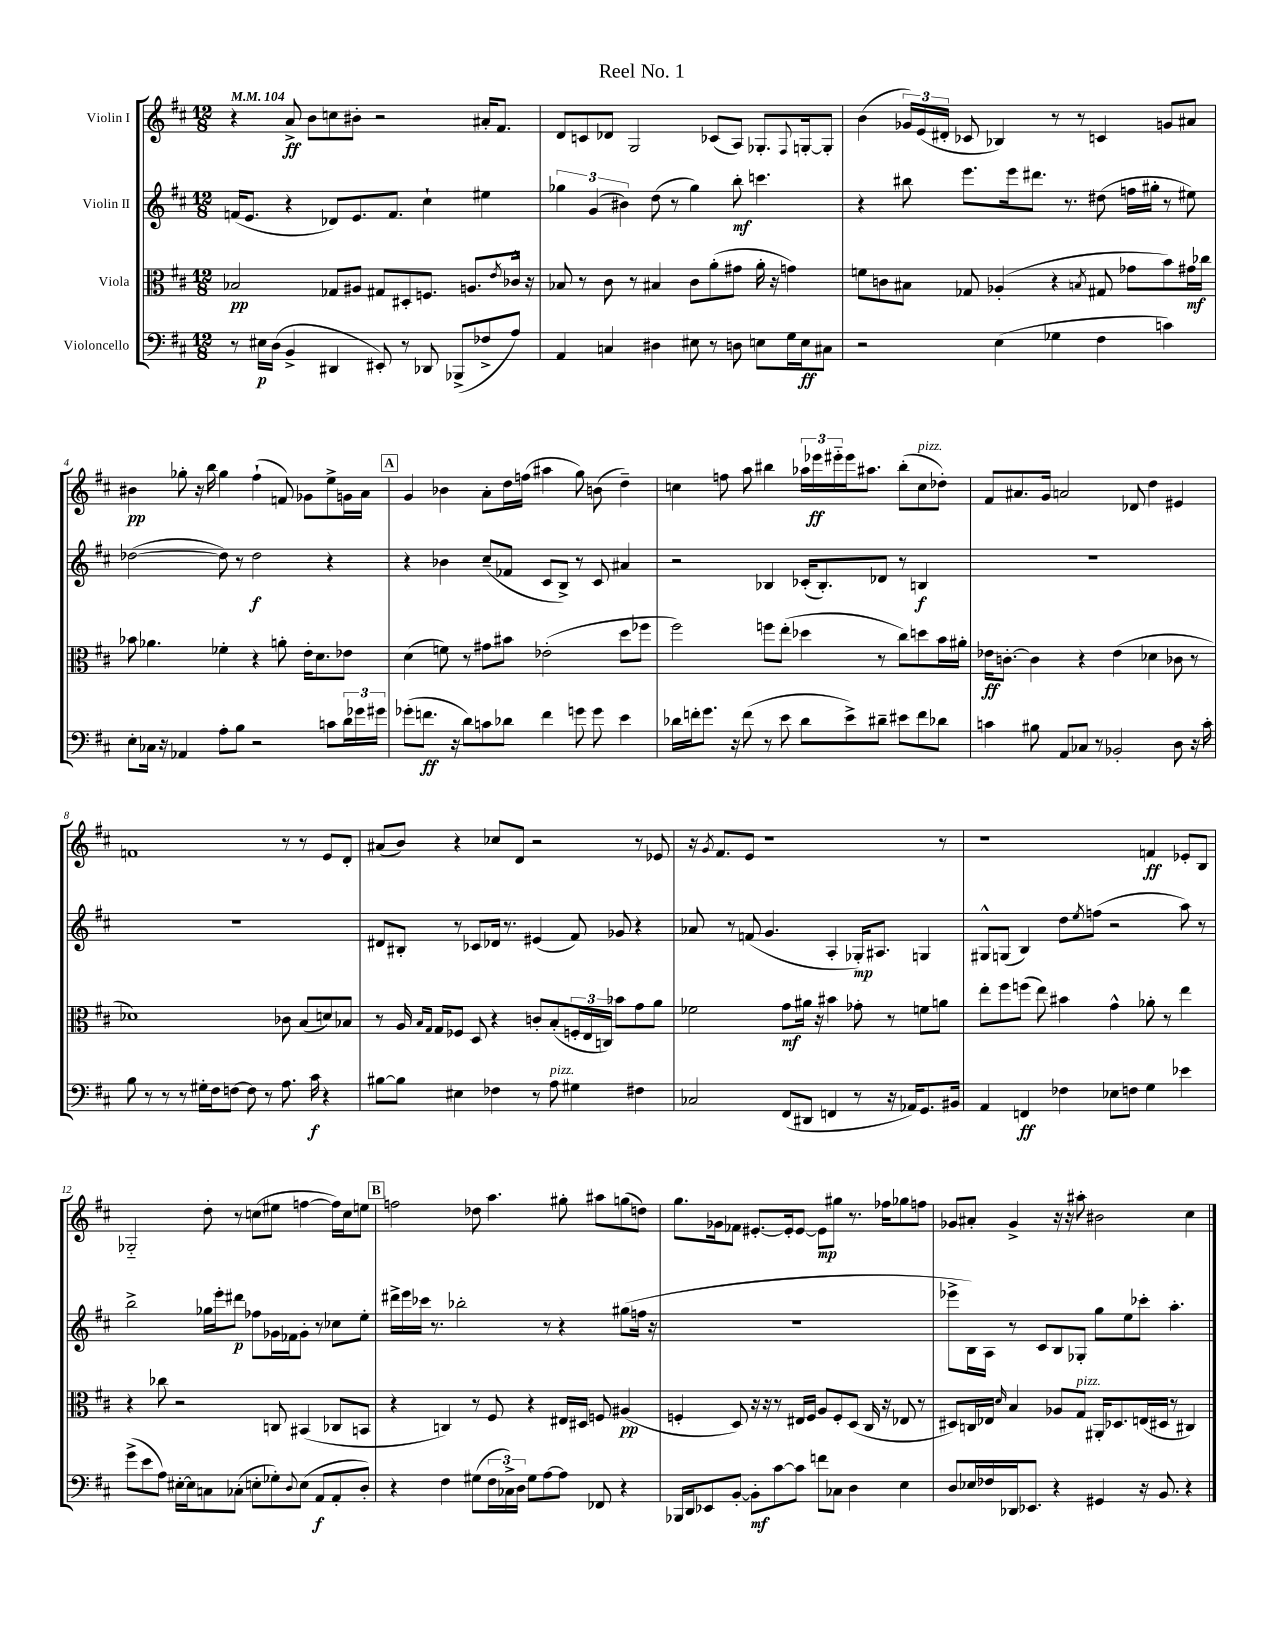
\header { title = "Reel No. 1" }
<<
\new StaffGroup <<
\new Staff = "s0" \with { instrumentName = "Violin I" } {
    \clef treble \key d \major \numericTimeSignature \time 12/8 \tempo 4 = 104
    r4 a'8->\ff b'8 c''8 bis'8-. r2 ais'16-. fis'8. |
    d'8 c'8 des'8 g2 ces'8( a8) ges8.-. \appoggiatura { fis8 } g16~-. g8-. |
    b'4( \tuplet 3/2 { ges'16) e'16( dis'16-. } ces'8 bes4) r8 r8 c'4 g'8 ais'8 |
    bis'4\pp ges''8-. r16 b''16 ges''4 fis''4-!( f'8) ges'8 e''8-> g'16 a'16 |
    \mark \markup { \box "A" } g'4 bes'4 a'8-. d''16 f''16( ais''4 g''8) b'8( d''4--) |
    c''4 f''8 a''8 bis''4 \tuplet 3/2 { aes''16 ees'''16\ff eis'''16-_ } eis'''16 ais''8. bis''8-.( c''8^\markup { \italic "pizz." } des''8-.) |
    fis'8 ais'8. g'16 a'2 des'8 d''4 eis'4 |
    f'1 r8 r8 e'8 d'8-. |
    ais'8( b'8) r4 ces''8 d'8 r2 r8 ees'8 |
    r16 \acciaccatura { g'8 } fis'8. e'8 r1 r8 |
    r1 f'4\ff ees'8-. b8 |
    ges2-_ d''8-. r8 c''8( eis''8 f''4~ f''16) c''16 e''8 |
    \mark \markup { \box "B" } f''2 des''8 a''4. gis''8-. ais''8 g''8( d''8) |
    g''8. ges'16 fes'8 eis'8.~-. eis'16-. eis'8~ eis'8\mp gis''8 r8. fes''16 ges''8 f''8 |
    ges'8 ais'8-. ges'4-> r16 r16 ais''8-. bis'2 cis''4 \bar "|." |
}
\new Staff = "s1" \with { instrumentName = "Violin II" } {
    \clef treble \key d \major \numericTimeSignature \time 12/8
    f'16( e'8. r4 des'8) e'8. f'8. cis''4-! eis''4 |
    \tuplet 3/2 { ges''4 g'4( bis'4) } d''8( r8 ges''4) b''8-.\mf c'''4. |
    r4 bis''8 e'''8. e'''16 dis'''8. r8. dis''8( f''16 gis''16-. r8 eis''8) |
    des''2~( des''8) r8 des''2\f r4 |
    \mark \markup { \box "A" } r4 bes'4 cis''8--( fes'8 cis'8 b8->) r8 cis'8 ais'4 |
    r2 bes4 ces'16-.( bes8.-.) des'8 r8 b4\f |
    R1. |
    R1. |
    dis'8 bis8-. r8 ces'8 des'16 r8. eis'4( fis'8) ges'8 r4 |
    aes'8 r8 f'8( g'4. a4-. ges16-.\mp) ais8. g4 |
    gis8-^ g8( b4) d''8 \acciaccatura { e''8 } f''8( r2 a''8) r8 |
    b''2-> ges''16 e'''16-. dis'''8\p fes''8 ges'16 fes'16 ges'8-. r8 ces''8 e''8-. |
    \mark \markup { \box "B" } dis'''16-> e'''16 ces'''16 r8. bes''2-. r8 r4 gis''8( f''16 r16 |
    R1. |
    ees'''8-> b16) a16 r8 cis'8 b8 ges8-. g''8 e''8 ces'''8-. a''4.-. \bar "|." |
}
\new Staff = "s2" \with { instrumentName = "Viola" } {
    \clef alto \key d \major \numericTimeSignature \time 12/8
    bes2\pp ges8 ais8 gis8 dis8-. f8. a8. \acciaccatura { e'8 } ces'16-^ r16 |
    bes8 r8 cis'8 r8 bis4 cis'8 a'8-.( gis'8 a'16-. r16 g'4) |
    f'8 c'8 bis8 ges8 aes4-.( r4 \acciaccatura { b8 } gis8 ges'8 b'8) gis'16\mf ces''16 |
    bes'8 aes'4. fes'4-. r4 a'8-. e'16-. d'8. ees'8 |
    \mark \markup { \box "A" } d'4( f'8) r8 gis'8 bis'8 ees'2-.( d''8 fes''8 |
    fis''2) f''8 e''8-.( des''4 r8 cis''8) d''8 b'16 ais'16-. |
    ees'16\ff c'8.~-. c'4 r4 ees'4( des'4 ces'8 r8 |
    des'1) ces'8 b8( d'8) bes8 |
    r8 a16 \grace { b16 g16 } g16 fes8 d8 r4 c'8-. b8-.( \tuplet 3/2 { f16-. e16 c16) } bes'8 g'8 a'8 |
    fes'2 g'8\mf ais'16 r16 bis'4 ges'8-. r8 f'8 a'8 |
    e''8-. fis''8 f''8( e''8) bis'4 g'4-^ aes'8-. r8 e''4 |
    r4 ces''8 r2 c8 bis,4( ces8 b,8 |
    \mark \markup { \box "B" } r4 c4) r8 fis8 r4 eis16 dis16 f8 ais4\pp( |
    f4-. d8) r16 r16 r8 eis16 f16 a8 f8-. d8( cis16 r16 ees8 r8 |
    dis8) c16 ees16 \grace { d'16 } b4 aes8 g8^\markup { \italic "pizz." } ais,16-. des8. e16( dis16 r8 cis4) \bar "|." |
}
\new Staff = "s3" \with { instrumentName = "Violoncello" } {
    \clef bass \key d \major \numericTimeSignature \time 12/8
    r8 eis16\p d16( b,4-> dis,4 eis,8-.) r8 des,8 bes,,8->( fes8-> a8) |
    a,4 c4 dis4 eis8 r8 d8 e8 g16 e16\ff cis8 |
    r2 e4( ges4 fis4 c'4) |
    e8-. ces16 r16 aes,4 a8-. b8 r2 c'8 \tuplet 3/2 { d'16 ges'16 gis'16 } |
    \mark \markup { \box "A" } ges'8-.( f'8.\ff r16 d'8) c'8 des'8 f'4 g'8 g'8 e'4 |
    des'16 f'16-. g'8. r16 f'8( r8 e'8 des'8 e'8->) dis'8-- eis'8 f'8 des'8 |
    c'4 bis8 a,8 ces8 r8 bes,2-. d8 r16 c'16-. |
    b8 r8 r8 r8 gis16-. fis16 f8~ f8 r8 a8. cis'16\f r4 |
    bis8~ bis8 eis4 fes4 r8 a8^\markup { \italic "pizz." } gis4 fis4 |
    ces2 fis,8( dis,8 f,4 r8 r16 aes,16) g,8. bis,16 |
    a,4 f,4\ff fes4 ees8 f8 g4 ees'4 |
    g'8->( e'8 a8) eis16~-. eis16 c8 ces8-.( e8-. ges8-.) \appoggiatura { d8 } e8( a,8\f a,8-. d8-.) |
    \mark \markup { \box "B" } r4 fis4 gis8( \tuplet 3/2 { fis16 ces16->) d16 } gis8 a8~ a8 fes,8 r4 |
    bes,,16 d,16 ees,8 b,8~-. b,8-.\mf cis'8~ cis'8 f'8 ces8 d4 e4 |
    d8 ees16 fes16 des,16 ees,8. r4 gis,4 r16 b,8. r4 \bar "|." |
}
>>
>>
